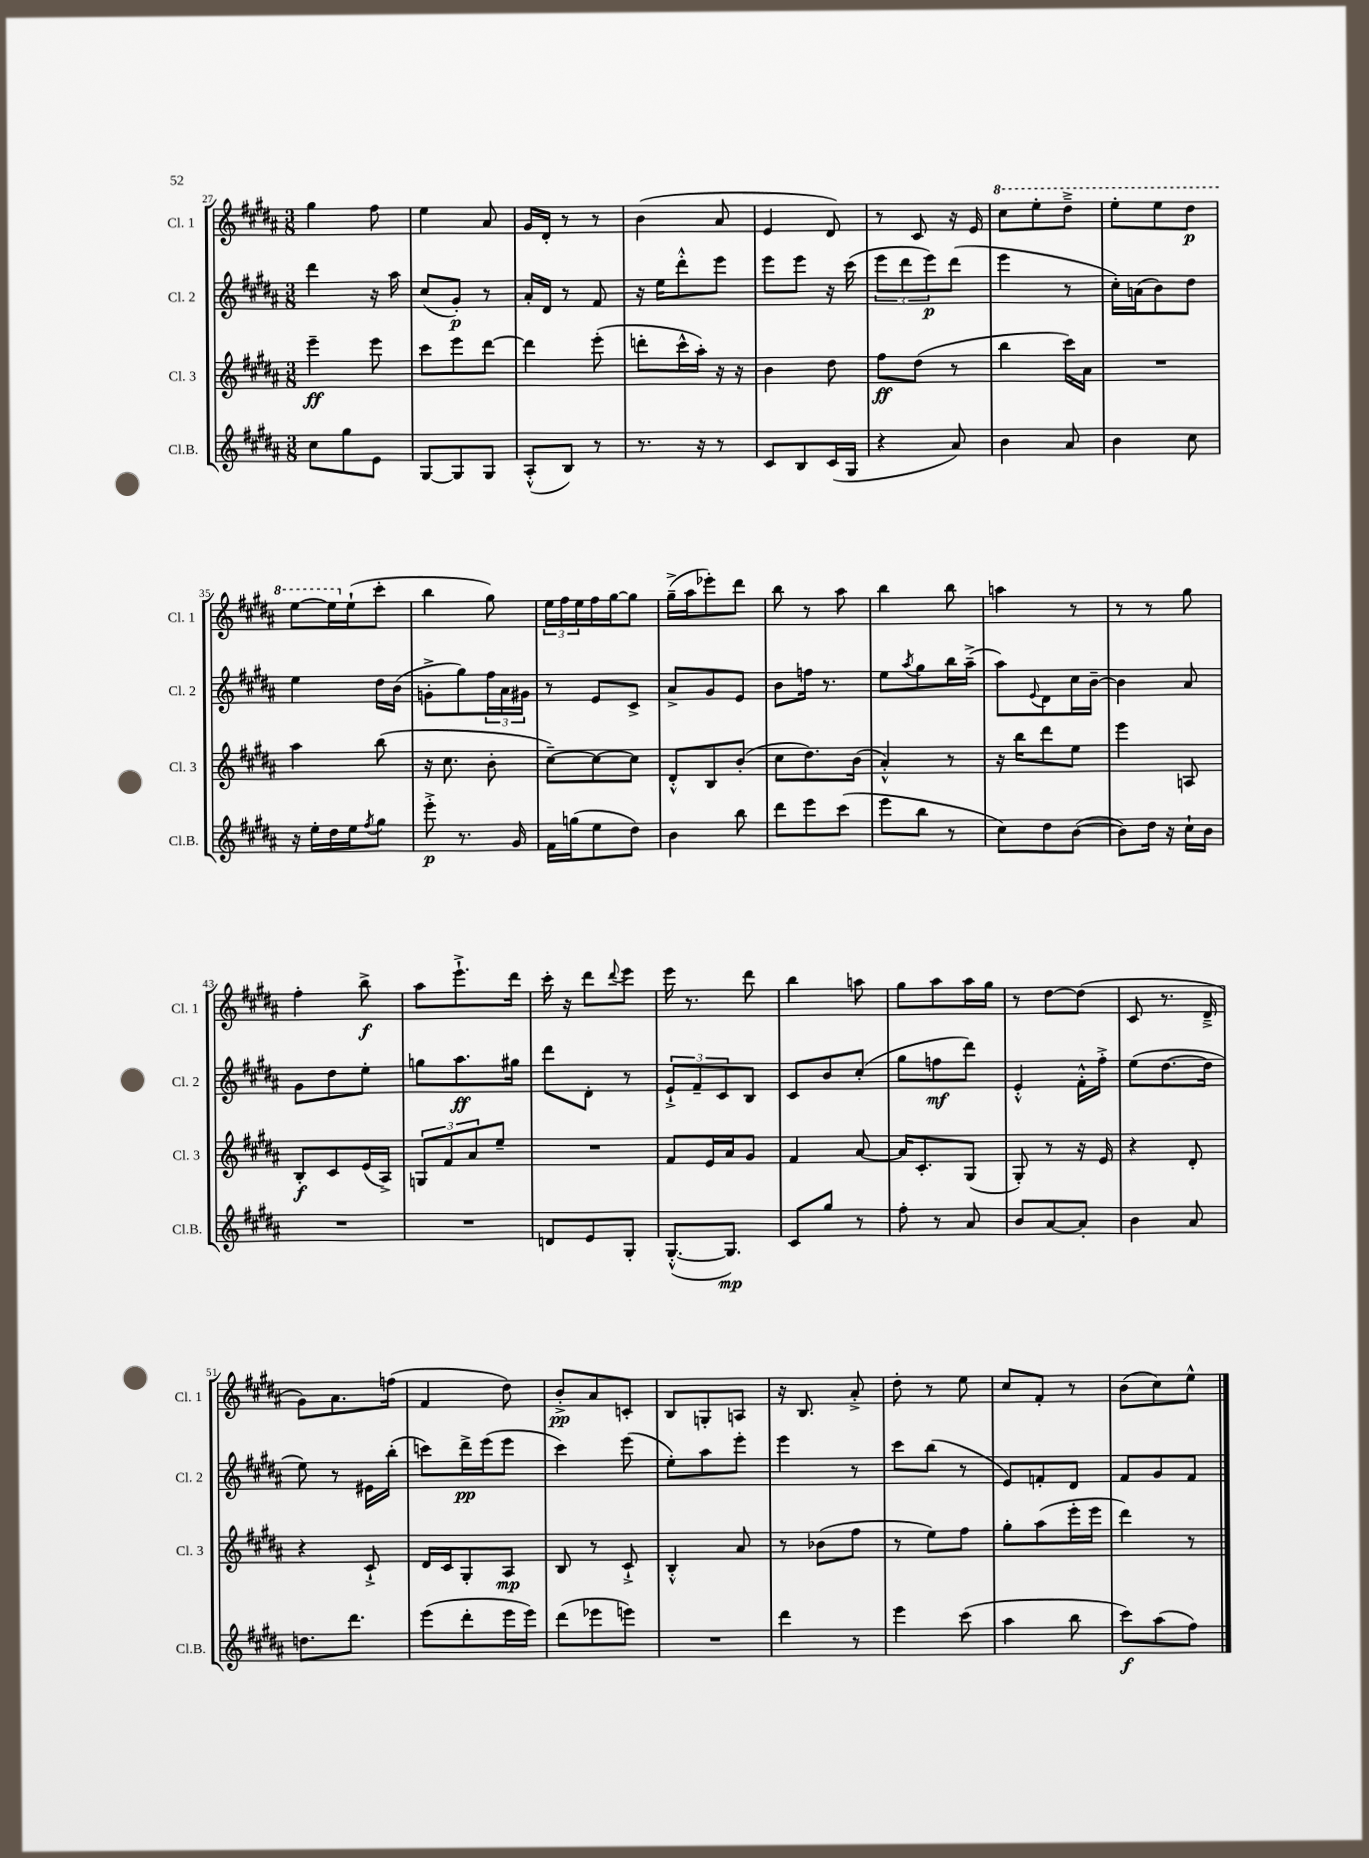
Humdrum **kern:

**kern	**dynam	**kern	**dynam	**kern	**dynam	**kern	**dynam
*part4	*part4	*part3	*part3	*part2	*part2	*part1	*part1
*staff4	*staff4	*staff3	*staff3	*staff2	*staff2	*staff1	*staff1
*I"Cl.B.	*	*I"Cl. 3	*	*I"Cl. 2	*	*I"Cl. 1	*
*I'Cl.B.	*	*I'Cl. 3	*	*I'Cl. 2	*	*I'Cl. 1	*
*clefG2	*	*clefG2	*	*clefG2	*	*clefG2	*
*k[f#c#g#d#a#]	*	*k[f#c#g#d#a#]	*	*k[f#c#g#d#a#]	*	*k[f#c#g#d#a#]	*
*M3/8	*	*M3/8	*	*M3/8	*	*M3/8	*
=27	=27	=27	=27	=27	=27	=27	=27
8cc#\L	.	4eee~\	ff	4ddd#\	.	4gg#\	.
8gg#\	.	.	.	.	.	.	.
8e\J	.	8eee\	.	16r	.	8ff#\	.
.	.	.	.	16aa#\	.	.	.
=28	=28	=28	=28	=28	=28	=28	=28
[8G#/L	.	8ccc#\L	.	(8cc#/L	.	4ee\	.
8G#/]	.	8eee\	.	8g#'/J)	p	.	.
8G#/J	.	[8ddd#\J	.	8r	.	8a#/	.
=29	=29	=29	=29	=29	=29	=29	=29
(8A#'^^/L	.	4ddd#\]	.	16a#'/LL	.	16g#/LL	.
.	.	.	.	16d#/JJ	.	16d#'/JJ	.
8B/J)	.	.	.	8r	.	8r	.
8r	.	(8eee'\	.	8f#/	.	8r	.
=30	=30	=30	=30	=30	=30	=30	=30
8.r	.	8dddn'\L	.	16r	.	(4b\	.
.	.	.	.	16ee\KL	.	.	.
.	.	16ccc#^^\L	.	8ddd#'^^\	.	.	.
16r	.	16aa#'\JJ)	.	.	.	.	.
8r	.	16r	.	8eee\J	.	8a#/	.
.	.	16r	.	.	.	.	.
=31	=31	=31	=31	=31	=31	=31	=31
8c#/L	.	4b\	.	8eee\L	.	4e/	.
8B/	.	.	.	8eee\J	.	.	.
(16c#/L	.	8dd#\	.	16r	.	8d#/)	.
16G#/JJ	.	.	.	(16ccc#\	.	.	.
=32	=32	=32	=32	=32	=32	=32	=32
4r	.	8ff#\L	ff	12eee\L	.	8r	.
.	.	.	.	12ddd#\	.	.	.
.	.	(8dd#\J	.	.	.	8c#/	.
.	.	.	.	12eee\)	p	.	.
8a#/)	.	8r	.	(8ddd#\J	.	16r	.
.	.	.	.	.	.	16e/	.
=33	=33	=33	=33	=33	=33	=33	=33
*	*	*	*	*	*	*8va	*
4b\	.	4bb\	.	4eee\	.	8ccc#\L	.
.	.	.	.	.	.	8eee'\	.
8a#/	.	16ccc#\LL)	.	8r	.	8ddd#~^\J	.
.	.	16a#\JJ	.	.	.	.	.
=34	=34	=34	=34	=34	=34	=34	=34
4b\	.	4.r	.	16cc#'\LL)	.	8eee'\L	.
.	.	.	.	(16an\J	.	.	.
.	.	.	.	8b\)	.	8eee\	.
8cc#\	.	.	.	8dd#\J	.	8ddd#\J	p
!!LO:LB:g=z
=35	=35	=35	=35	=35	=35	=35	=35
16r	.	4aa#\	.	4ee\	.	[8eee\L	.
16ee'\LL	.	.	.	.	.	.	.
16dd#\	.	.	.	.	.	16eee\L]	.
*	*	*	*	*	*	*X8va	*
16ee\J	.	.	.	.	.	(16ee`\J	.
8qff#/	.	.	.	.	.	.	.
8gg#\J	.	(8bb\	.	16dd#\LL	.	8ccc#'\J	.
.	.	.	.	(16b\JJ	.	.	.
=36	=36	=36	=36	=36	=36	=36	=36
8eee'^\	p	16r	.	8gn'^\L	.	4bb\	.
.	.	8.cc#\	.	.	.	.	.
8.r	.	.	.	8gg#\)	.	.	.
.	.	8b'\	.	24ff#\L	.	8gg#\)	.
.	.	.	.	24a#\	.	.	.
16g#/	.	.	.	.	.	.	.
.	.	.	.	24g#X\JJ	.	.	.
=37	=37	=37	=37	=37	=37	=37	=37
16f#\LL	.	[8cc#~\L)	.	8r	.	24ee\LL	.
.	.	.	.	.	.	24ff#\	.
(16ggn\J	.	.	.	.	.	.	.
.	.	.	.	.	.	24ee\	.
8ee\	.	8cc#\_	.	8e/L	.	16ff#\	.
.	.	.	.	.	.	[16gg#\J	.
8dd#\J)	.	8cc#\J]	.	8c#^/J	.	8gg#\J]	.
=38	=38	=38	=38	=38	=38	=38	=38
4b\	.	8d#'^^/L	.	8a#^/L	.	(16gg#~^\LL	.
.	.	.	.	.	.	16aa#\J	.
.	.	8B/	.	8g#/	.	8eee-X'\)	.
8bb\	.	(8b'/J	.	8e/J	.	8ddd#\J	.
=39	=39	=39	=39	=39	=39	=39	=39
8ddd#\L	.	8cc#\L	.	8b\L	.	8bb\	.
8eee\	.	8.dd#\)	.	16ffn\Jk	.	8r	.
.	.	.	.	8.r	.	.	.
(8ccc#\J	.	.	.	.	.	8aa#\	.
.	.	(16b\Jk	.	.	.	.	.
=40	=40	=40	=40	=40	=40	=40	=40
8eee\L	.	4a#'^^/)	.	8ee\L	.	4bb\	.
.	.	.	.	8qaa#/	.	.	.
8bb\J	.	.	.	8gg#\	.	.	.
8r	.	8r	.	16bb\L	.	8bb\	.
.	.	.	.	(16aa#~^\JJ	.	.	.
=41	=41	=41	=41	=41	=41	=41	=41
8cc#\L)	.	16r	.	8aa#\L)	.	4aan\	.
.	.	16bb\KL	.	.	.	.	.
.	.	.	.	8qqe/	.	.	.
8dd#\	.	8ddd#\	.	8d#\	.	.	.
([8b\J	.	8ee\J	.	16cc#\L	.	8r	.
.	.	.	.	[16b~\JJ	.	.	.
=42	=42	=42	=42	=42	=42	=42	=42
8b\L])	.	4eee\	.	4b\]	.	8r	.
16dd#\Jk	.	.	.	.	.	8r	.
16r	.	.	.	.	.	.	.
16cc#`\LL	.	8An/	.	8a#/	.	8gg#\	.
16b\JJ	.	.	.	.	.	.	.
!!LO:LB:g=z
=43	=43	=43	=43	=43	=43	=43	=43
4.r	.	8B'/L	f	8g#\L	.	4ff#'\	.
.	.	8c#/	.	8dd#\	.	.	.
.	.	(16e/L	.	8ee'\J	.	8bb^\	f
.	.	16A#^/JJ)	.	.	.	.	.
=44	=44	=44	=44	=44	=44	=44	=44
4.r	.	12Gn/L	.	8ggn\L	.	8aa#\L	.
.	.	12f#/	.	.	.	.	.
.	.	.	.	8.aa#\	ff	8.eee`^\	.
.	.	12a#/	.	.	.	.	.
.	.	8ee~/J	.	.	.	.	.
.	.	.	.	16gg#X\Jk	.	16ddd#\Jk	.
=45	=45	=45	=45	=45	=45	=45	=45
8dn/L	.	4.r	.	8ddd#\L	.	16ccc#'\	.
.	.	.	.	.	.	16r	.
8e/	.	.	.	8d#'\J	.	8ddd#\L	.
.	.	.	.	.	.	8qqddd#/	.
8G#'/J	.	.	.	8r	.	8eee\J	.
=46	=46	=46	=46	=46	=46	=46	=46
([8.G#'^^/L	.	8f#/L	.	12e`^/L	.	16eee\	.
.	.	.	.	.	.	8.r	.
.	.	.	.	12f#~/	.	.	.
.	.	16e/L	.	.	.	.	.
.	.	.	.	12c#/	.	.	.
8.G#/J])	mp	16a#/J	.	.	.	.	.
.	.	8g#/J	.	8B/J	.	8ddd#\	.
=47	=47	=47	=47	=47	=47	=47	=47
8c#/L	.	4f#/	.	8c#/L	.	4bb\	.
8gg#/J	.	.	.	8b/	.	.	.
8r	.	[8a#/	.	(8cc#'/J	.	8aan\	.
=48	=48	=48	=48	=48	=48	=48	=48
8ff#'\	.	16a#/KL]	.	8gg#\L	.	8gg#\L	.
.	.	8.c#'/	.	.	.	.	.
8r	.	.	.	8ffn\	mf	8aa#\	.
8a#/	.	(8G#/J	.	8ddd#\J)	.	16aa#\L	.
.	.	.	.	.	.	16gg#\JJ	.
=49	=49	=49	=49	=49	=49	=49	=49
8b/L	.	8G#'/)	.	4e'^^/	.	8r	.
[8a#/	.	8r	.	.	.	[8dd#\L	.
8a#'/J]	.	16r	.	16f#'^^\LL	.	(8dd#\J]	.
.	.	16e/	.	16ff#'^\JJ	.	.	.
=50	=50	=50	=50	=50	=50	=50	=50
4b\	.	4r	.	(8ee\L	.	8c#/	.
.	.	.	.	[8.dd#\	.	8.r	.
8a#/	.	8d#'/	.	.	.	.	.
.	.	.	.	16dd#\Jk]	.	16d#~^/	.
!!LO:LB:g=z
=51	=51	=51	=51	=51	=51	=51	=51
8.ddn\L	.	4r	.	8ee\)	.	8g#\L)	.
.	.	.	.	8r	.	8.a#\	.
8.ddd#\J	.	.	.	.	.	.	.
.	.	8c#`^/	.	16e#X\LL	.	.	.
.	.	.	.	(16bb'\JJ	.	(16ffn\Jk	.
=52	=52	=52	=52	=52	=52	=52	=52
(8eee\L	.	16d#/LL	.	8cccn\L)	.	4f#/	.
.	.	16c#/J	.	.	.	.	.
8ddd#'\	.	8G#'/	.	16ddd#^\L	pp	.	.
.	.	.	.	(16eee\J	.	.	.
16eee\L	.	8A#/J	mp	8eee\J	.	8dd#\)	.
16eee\JJ)	.	.	.	.	.	.	.
=53	=53	=53	=53	=53	=53	=53	=53
(8ddd#\L	.	8B/	.	4ccc#\)	.	8b'^/L	pp
8eee-X\	.	8r	.	.	.	8a#/	.
8eeen\J)	.	8c#`^/	.	(8eee\	.	8cn'/J	.
=54	=54	=54	=54	=54	=54	=54	=54
4.r	.	4B'^^/	.	8ee'\L)	.	8B/L	.
.	.	.	.	8aa#\	.	8Gn'/	.
.	.	8a#/	.	8eee'\J	.	8An/J	.
=55	=55	=55	=55	=55	=55	=55	=55
4ddd#\	.	8r	.	4eee\	.	16r	.
.	.	.	.	.	.	8.B/	.
.	.	(8b-X\L	.	.	.	.	.
8r	.	8ff#\J	.	8r	.	8a#'^/	.
=56	=56	=56	=56	=56	=56	=56	=56
4eee\	.	8r	.	8ccc#\L	.	8dd#'\	.
.	.	8ee\L)	.	(8bb\J	.	8r	.
(8ccc#\	.	8ff#\J	.	8r	.	8ee\	.
=57	=57	=57	=57	=57	=57	=57	=57
4aa#\	.	8gg#'\L	.	8e/L)	.	8cc#/L	.
.	.	(8aa#\	.	8fn'/	.	8f#'/J	.
8bb\	.	16eee'\L	.	8d#/J	.	8r	.
.	.	16eee\JJ	.	.	.	.	.
=58	=58	=58	=58	=58	=58	=58	=58
8ccc#\L)	f	4ddd#\)	.	8f#/L	.	(8b\L	.
(8aa#\	.	.	.	8g#/	.	8cc#\)	.
8ff#\J)	.	8r	.	8f#/J	.	8ee^^\J	.
==	==	==	==	==	==	==	==
*-	*-	*-	*-	*-	*-	*-	*-
